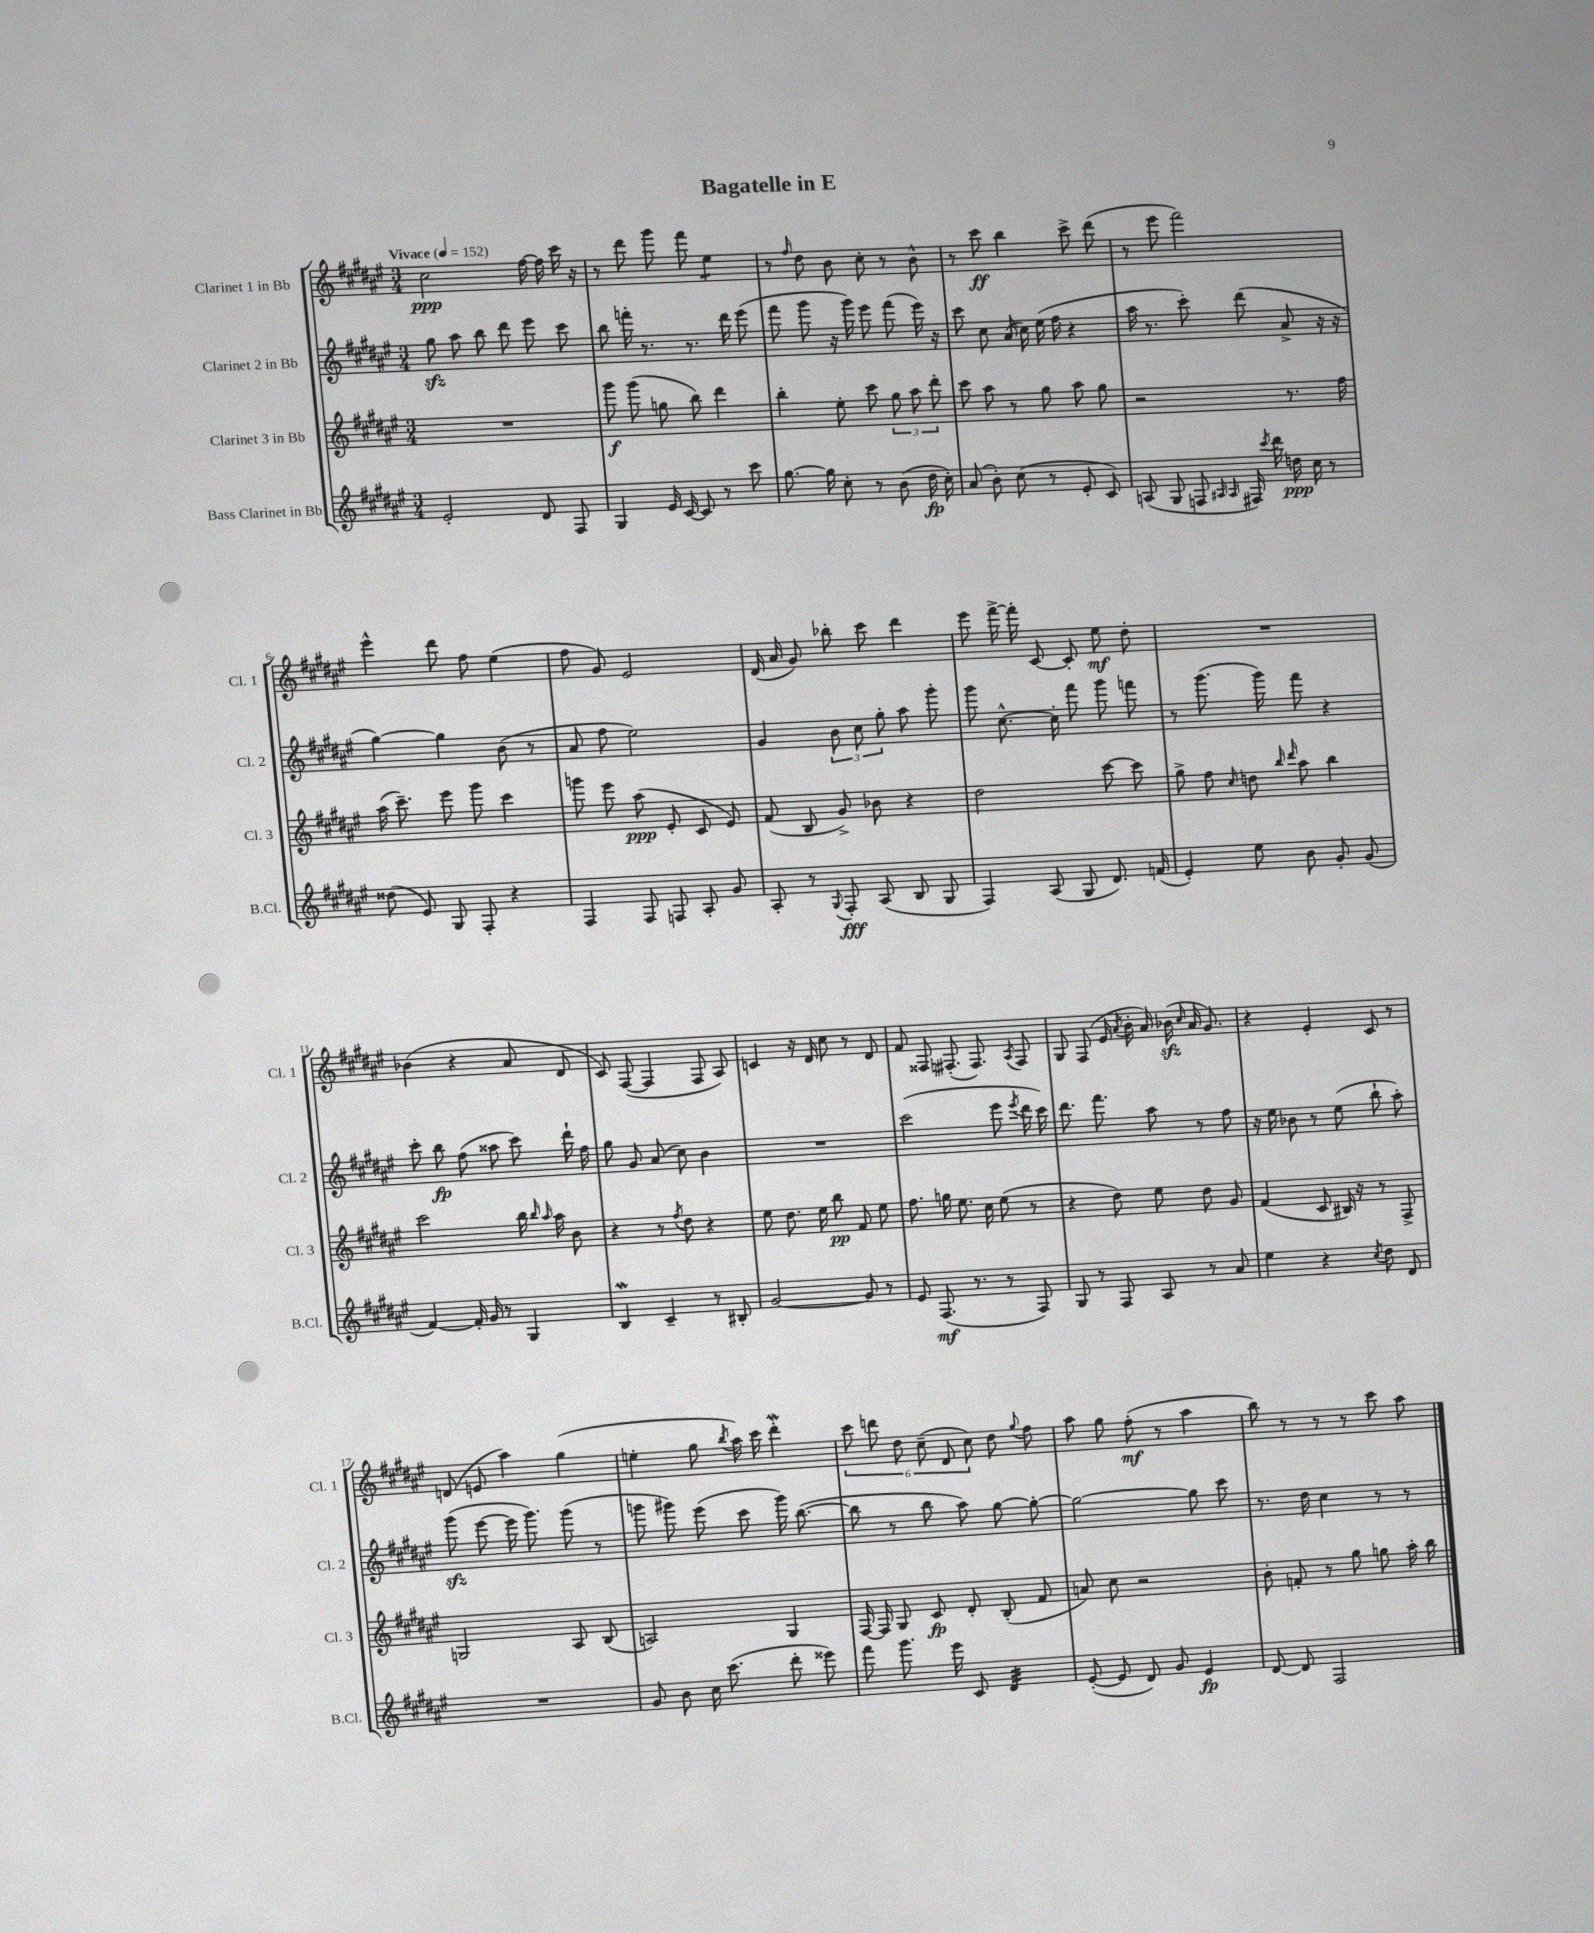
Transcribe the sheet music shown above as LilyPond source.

\header { title = "Bagatelle in E" }
<<
\new StaffGroup <<
\new Staff = "s0" \with { instrumentName = "Clarinet 1 in Bb" shortInstrumentName = "Cl. 1" } {
    \clef treble \key fis \major \numericTimeSignature \time 3/4 \tempo "Vivace" 4 = 152
    \autoBeamOff cis''2\ppp fis''16~ fis''16 cis'''16 r16 |
    r8 dis'''8 gis'''8 fis'''8 eis''4:8 |
    r8 \grace { fis''16 } dis''8 b'8 cis''8-. r8 b'8-^ |
    r8 cis'''8\ff b''4 cis'''8-> dis'''8( |
    r8 eis'''8 fis'''2) |
    eis'''4-^ dis'''8 fis''8 eis''4( |
    fis''8 gis'8) eis'2 |
    dis'16( ais'16 gis'8) bes''8-. cis'''8 dis'''4 |
    eis'''8 fis'''16~-> fis'''16-. cis'8~ cis'8-. eis''8\mf dis''8-. |
    R2. |
    bes'4( r4 ais'8 dis'8 |
    cis'8) fis8~( fis4 fis8 ais8) |
    c'4 r16 dis'16 cis''8 r8 dis'8 |
    fis'8 fisis8 fis8.-.( fis8.) \acciaccatura { ais8 } fis8 |
    gis8 fis8( eis'16 \acciaccatura { ais'8 } b'16-. ais'16) bes'16\sfz( \grace { cis''16 } ais'16 gis'8.) |
    r4 eis'4-. cis'8 r8 |
    d'8( e'8 ais''4) gis''4( |
    e''4-. gis''8 \acciaccatura { b''8 } ais''16) cis'''16 dis'''4-.\mordent |
    \tuplet 6/4 { cis'''8 d'''8 dis''8 cis''8--( dis'8 cis''8) } dis''8 \appoggiatura { gis''8 } fis''8 |
    ais''8 gis''8 fis''8-.\mf( r8 ais''4 |
    b''8) r8 r8 r8 cis'''8 ais''8 \bar "|." |
}
\new Staff = "s1" \with { instrumentName = "Clarinet 2 in Bb" shortInstrumentName = "Cl. 2" } {
    \clef treble \key fis \major \numericTimeSignature \time 3/4
    \autoBeamOff gis''8\sfz ais''8 b''8 dis'''8 eis'''8 cis'''8 |
    b''8 f'''16-. r8. r8. dis'''16 eis'''8( |
    fis'''8 gis'''8 r16 gis'''16) eis'''8 fis'''8( eis'''16) r16 |
    cis'''8 cis''8 ais'16( cis''16) eis''16( fis''16 r4 |
    ais''16 r8. cis'''8-.) dis'''8( ais'8-> r16 r16 |
    gis''4~) gis''4 b'8( r8 |
    ais'8 fis''8 eis''2) |
    gis'4 \tuplet 3/2 { b'8 cis''8 gis''8-. } ais''8 gis'''8-. |
    gis'''8 cis''8.~-^ cis''16-. fis'''8 gis'''8 f'''8 |
    r8 gis'''8.( gis'''16) fis'''8 r4 |
    cis'''8-. b''8\fp fis''8( aisis''8 cis'''8) dis'''16-! fis''16 |
    gis''8 gis'8 ais'8( cis''8) b'4 |
    R2. |
    cis'''2( eis'''8 \acciaccatura { eis'''8 } dis'''16 cis'''16) |
    dis'''8. fis'''8. ais''8 r8 fis''8 |
    r16 eis''16 bes'8 r8 eis''8( b''8-! ais''8-.) |
    gis'''8\sfz( eis'''8~ eis'''16 gis'''8.) gis'''8( r8 |
    g'''8 gis'''8) eis'''8( cis'''8 gis'''16) b''8.~( |
    b''8 r8 b''8 ais''8) gis''8~ gis''8~-. |
    gis''2~ gis''8 cis'''8 |
    r8. dis''16 cis''4 r8 r8 \bar "|." |
}
\new Staff = "s2" \with { instrumentName = "Clarinet 3 in Bb" shortInstrumentName = "Cl. 3" } {
    \clef treble \key fis \major \numericTimeSignature \time 3/4
    \autoBeamOff R2. |
    gis'''8\f gis'''8( g''8 b''8) dis'''4 |
    b''4-. eis''8-. cis'''8 \tuplet 3/2 { gis''8 ais''8 dis'''8-. } |
    cis'''8 ais''8 r8 gis''8 ais''8 gis''8 |
    r2 r8. fis''16 |
    ais''16( cis'''8.--) eis'''8 gis'''8 cis'''4 |
    g'''8 eis'''8 ais''8\ppp( eis'8-. cis'8 eis'8) |
    fis'8( b8 gis'8->) bes'8 r4 |
    dis''2 cis'''8~ cis'''8 |
    gis''8-> fis''8 \grace { cis''16 } d''8 \grace { b''16 dis'''16 } ais''8 b''4 |
    cis'''2 b''16 \grace { b''16 ais''16 } ais''16 b'8 |
    r4 r8 \acciaccatura { fis''8 } dis''8 r4 |
    eis''8 dis''8. eis''16 b''8\pp fis'8 eis''8 |
    fis''8. g''16 eis''8. cis''16 eis''8( r8 |
    r4 dis''8) eis''8 dis''8 gis'8 |
    fis'4( cis'8 bis16) r16 r8 fis8-> |
    g2 ais8 b8( |
    a2) gis4 |
    fis16~ fis16 gis8 cis'8\fp dis'8-. b8-.( fis'8 |
    a'8) cis''8 r2 |
    b'8-. f'8-. r8 gis''8 g''8 ais''16-. b''16 \bar "|." |
}
\new Staff = "s3" \with { instrumentName = "Bass Clarinet in Bb" shortInstrumentName = "B.Cl." } {
    \clef treble \key fis \major \numericTimeSignature \time 3/4
    \autoBeamOff eis'2-. dis'8 fis8 |
    gis4 eis'16 cis'16~ cis'8 r8 cis'''8 |
    gis''8.~ gis''16 cis''8-. r8 b'8( dis''16\fp cis''16-.) |
    ais'8( b'8-.) cis''8( r8 eis'8-. cis'8) |
    a8( gis8 f8 \grace { ais16 ais16 } fis16) \acciaccatura { cis'''8 } dis'''16 d''16\ppp cis''16 r8 |
    disis''8( eis'8) gis8 fis8-. r4 |
    fis4 fis8 f8 ais8-. gis'8 |
    ais8-. r8 \appoggiatura { gis8 } fis8-.\fff ais8( b8 gis8 |
    fis4) ais8( gis8 dis'8.) f'16( |
    eis'4-.) eis''8 b'8 gis'8-. gis'8( |
    fis'4~) fis'16-. gis'16 r8 gis4 |
    b4\mordent cis'4-- r8 bis8-. |
    gis'2~ gis'8 r8 |
    eis'8 fis8.\mf( r8. r8 fis8) |
    gis8 r8 fis8 ais8 r8 ais'8 |
    eis''4 r4 \acciaccatura { cis''8 } dis''8 dis'8 |
    R2. |
    gis'8 b'8 cis''16 cis'''8.( dis'''8-. eisis'''8) |
    fis'''8 gis'''8. eis'''16 cis'8 dis'4:32 |
    eis'8~-.( eis'8 dis'8) gis'8 eis'4\fp |
    dis'8~ dis'8 fis2 \bar "|." |
}
>>
>>
